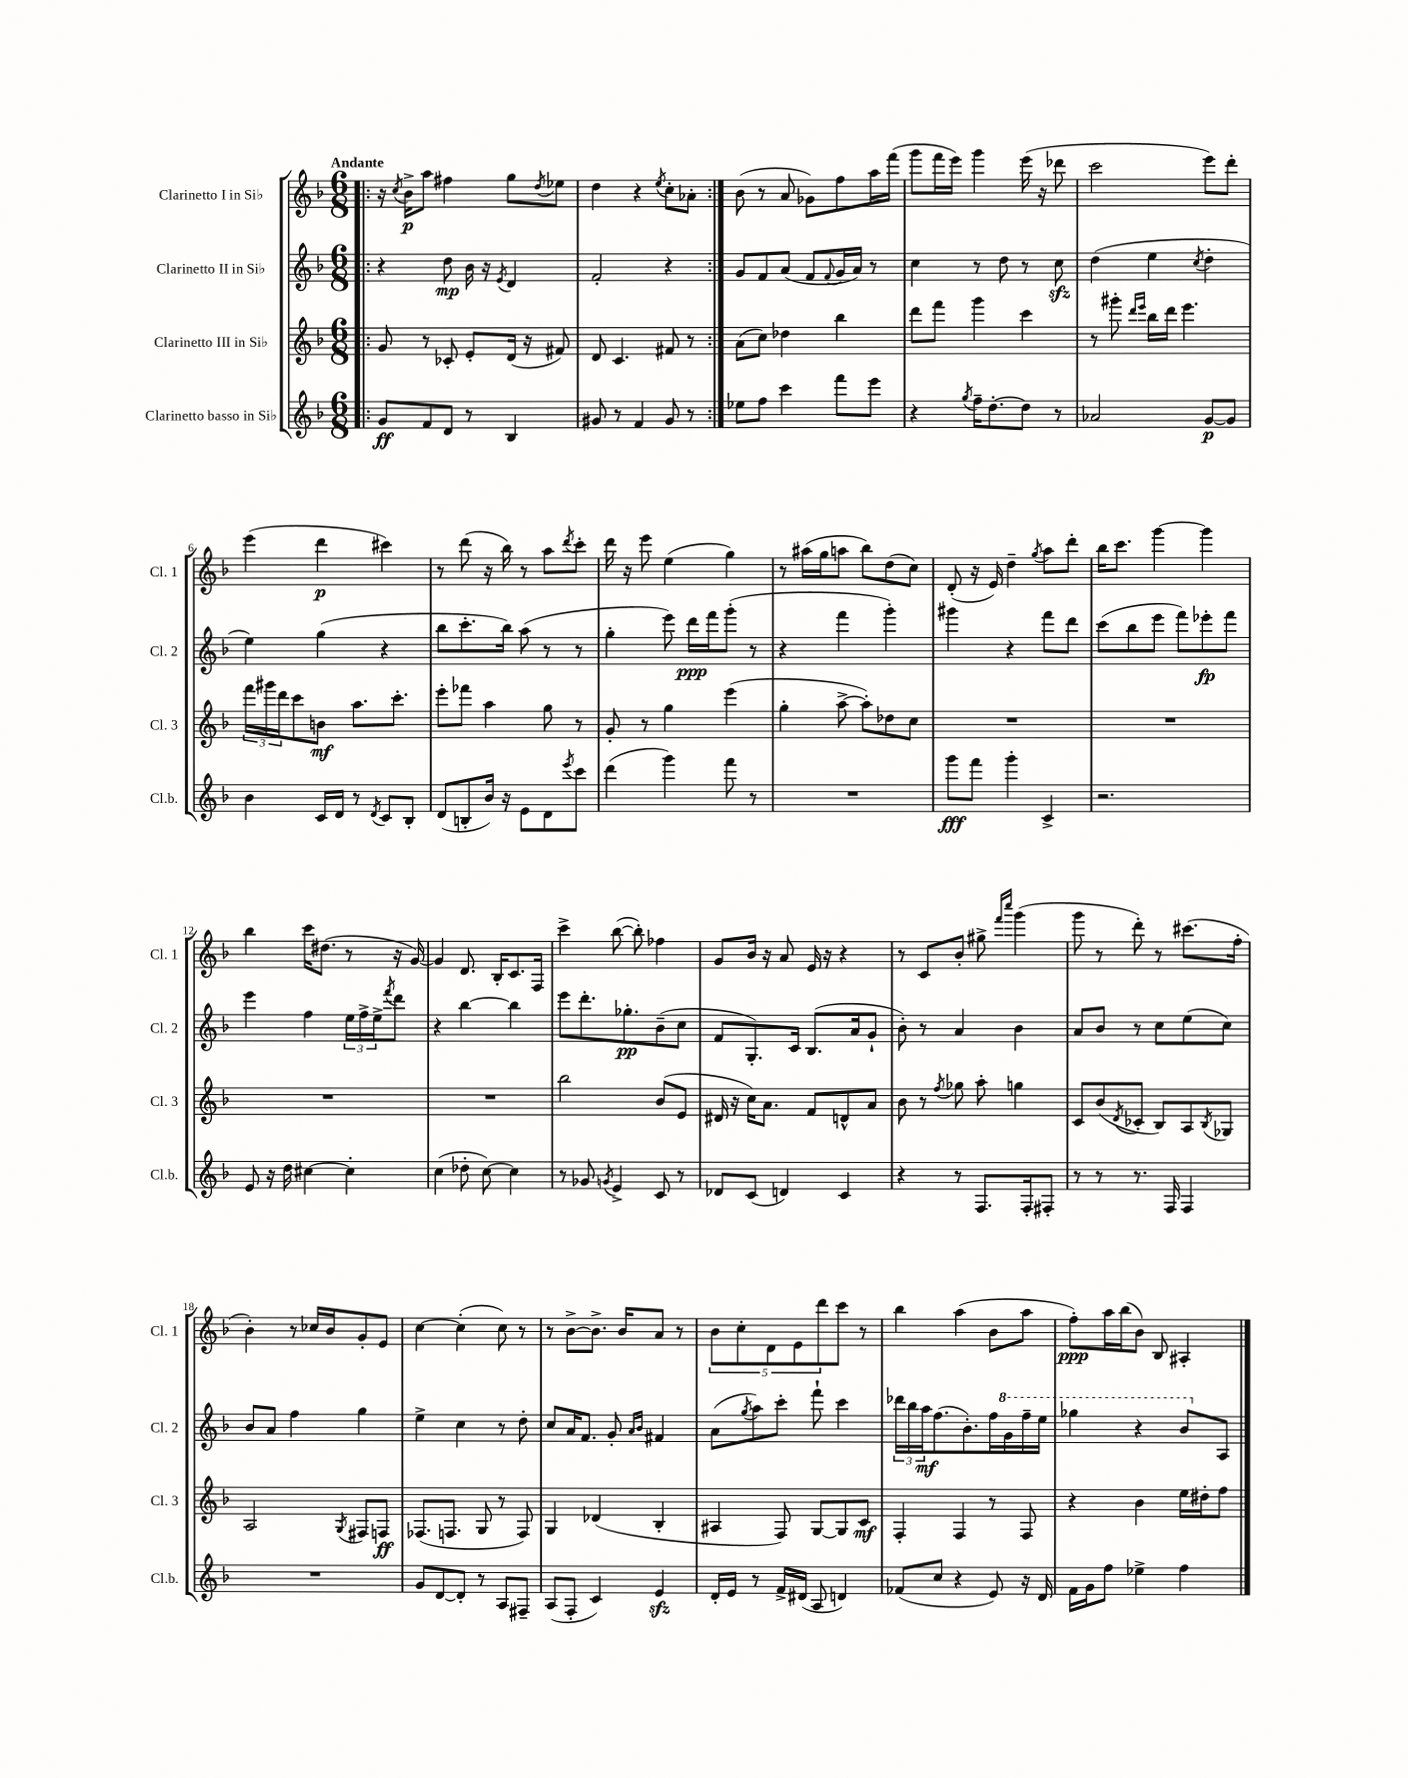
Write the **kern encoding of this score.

**kern	**kern	**kern	**kern
*staff4	*staff3	*staff2	*staff1
*clefG2	*clefG2	*clefG2	*clefG2
*k[b-]	*k[b-]	*k[b-]	*k[b-]
*M6/8	*M6/8	*M6/8	*M6/8
=!|:	=!|:	=!|:	=!|:
8g	8g	4r	16r
.	.	.	8qcc
.	.	.	16b-^
8f	8r	.	8aa
8d	8c-'	8dd	4ff#
8r	8e'	16b-	.
.	.	16r	.
.	.	8qe	.
4B-	(16d	4d	8gg
.	16r	.	.
.	.	.	8qdd
.	8f#)	.	8ee-
=	=	=	=
8g#	8d	2f'	4dd
8r	4.c	.	.
4f	.	.	4r
.	.	.	8qee
8g#	8f#	4r	8cc'
8r	8r	.	8a-'
=:|!	=:|!	=:|!	=:|!
8ee-	(8a	8g	(8b-
8ff	8cc)	8f	8r
4ccc	4dd-	(8a	8a
.	.	8f	8g-)
.	.	8qqf	.
8fff	4bb-	16g	8ff
.	.	16a)	.
8eee	.	8r	16aa
.	.	.	(16fff
=	=	=	=
4r	8ddd	4cc	8ggg
.	8fff	.	16fff
.	.	.	16eee)
8qgg	.	.	.
16ff~	4ggg	8r	4ggg
[8.dd'	.	.	.
.	.	8dd	.
8dd]	4ccc	8r	(16eee
.	.	.	16r
8r	.	8cc	8ddd-
=	=	=	=
2a-	8r	(4dd	2ccc
.	8ggg#'	.	.
.	16qqddd	.	.
.	16qqeee	.	.
.	16bb-	4ee	.
.	16ddd	.	.
.	4.eee	.	.
.	.	8qcc	.
[8g	.	4dd'	8eee)
8g]	.	.	8ddd'
=	=	=	=
4b-	24fff	4ee)	(4eee
.	24ggg#	.	.
.	24ddd	.	.
.	8ccc	.	.
16c	8b	(4gg	4ddd
16d	.	.	.
8r	8.aa	.	.
8qd	.	.	.
8c	.	4r	4ccc#)
.	8.ccc'	.	.
8B-'	.	.	.
=	=	=	=
(8d	8eee'	8bb-	8r
8B'	8fff-	8.ccc'	(8ddd
16b-)	4aa	.	16r
16r	.	16bb-)	16bb-)
8e	.	(8aa	8r
8d	8gg	8r	8aa
8qeee	.	.	8qddd
8ccc	8r	8r	8ccc'
=	=	=	=
(4ddd	8g'	4gg'	16ddd
.	.	.	16r
.	8r	.	8eee
4ggg)	4gg	8eee)	(4ee
.	.	16ddd	.
.	.	16fff	.
8fff	(4eee	(8ggg'	4gg)
8r	.	8r	.
=	=	=	=
2.r	4gg'	4r	8r
.	.	.	(16aa#
.	.	.	16gg
.	[8aa^	4fff	8aa
.	8aa'])	.	8bb-)
.	8dd-	4ggg')	(8dd
.	8cc	.	8cc)
=	=	=	=
8ggg	2.r	4ggg#	(8d'
8fff	.	.	16r
.	.	.	16e)
4ggg'	.	4r	4dd~
.	.	.	8qgg
4c^	.	8fff	8aa
.	.	8ddd	8ddd'
=	=	=	=
2.r	2.r	(8ccc	16bb-
.	.	.	8.ccc
.	.	8bb-	.
.	.	8eee	[4ggg
.	.	8fff)	.
.	.	8eee-'	4ggg]
.	.	8fff	.
=	=	=	=
8e	2.r	4eee	4bb-
16r	.	.	.
16dd	.	.	.
[4cc#	.	4ff	16ccc
.	.	.	(8.dd#
4cc#']	.	24ee	8r
.	.	24ff^	.
.	.	24ee^	.
.	.	8qfff	.
.	.	8ddd	16r
.	.	.	[16g)
=	=	=	=
(4cc	2.r	4r	4g]
8dd-'	.	[4bb-	8.d
[8cc)	.	.	.
.	.	.	16B-'
4cc]	.	4bb-]	8.c
.	.	.	16F
=	=	=	=
8r	2bb-	8eee	4ccc^
8g-	.	8.ddd'	.
8qg	.	.	.
4e^	.	.	([8bb-
.	.	8.gg-'	.
.	.	.	8bb-'])
8c	(8b-	(8b-~	4ff-
8r	8e	8cc	.
=	=	=	=
8d-	16d#	8f	8g
.	16r	.	.
(8c	16cc)	8.G')	16b-
.	8.a	.	16r
4d)	.	.	8a
.	.	16c	.
.	8f	(8.B-	16e
.	.	.	16r
4c	8d^^	.	4r
.	.	16a	.
.	8a	8g`	.
=	=	=	=
4r	8b-	8b-')	8r
.	8r	8r	8c
.	8qff	.	.
8r	8gg-	4a	8b-'
8.F	8aa'	.	8gg#^
.	.	.	16qqfff
.	.	.	16qqcccc
.	4gg	4b-	(4ggg
16F'	.	.	.
8F#'	.	.	.
=	=	=	=
8r	8c	8a	8ggg
8r	(8b-	8b-	8r
.	8qd	.	.
8.r	8c-'	8r	8ddd')
.	8B-)	8cc	8r
16F	.	.	.
4F	8A	(8ee	(8.ccc#
.	8qB-	.	.
.	8G-	8cc)	.
.	.	.	16ff'
=	=	=	=
2.r	2A	8b-	4b-')
.	.	8a	.
.	.	4ff	8r
.	.	.	16cc-
.	.	.	16b-
.	8qG	.	.
.	8F#	4gg	8g'
.	8F	.	8e
=	=	=	=
8g	(8.F-	4ee^	[4cc
[8d	.	.	.
.	8.F	.	.
8d']	.	4cc	(4cc']
8r	8G	.	.
8A	8r	8r	8cc)
8F#~	8F)	8dd'	8r
=	=	=	=
(8A	4G	8cc	8r
8F'	.	16a	[8b-^
.	.	8.f	.
4c)	(4d-	.	8.b-^]
.	.	8g'	.
.	.	.	16b-
.	.	16qqa	.
.	.	16qqb-	.
4e	4B-'	4f#	8a
.	.	.	8r
=	=	=	=
16d'	4A#	(8a	10b-
16e	.	.	.
.	.	.	10cc'
.	.	8qgg	.
8r	.	8aa)	.
.	.	.	10d
16f^	8F)	8ccc'	.
.	.	.	10e
(16d#	.	.	.
8A	[8G	8fff`	.
.	.	.	10ddd
4d)	8G]	4ccc	8ccc
.	8c	.	8r
=	=	=	=
(8f-	4F'	24ddd-	4bb-
.	.	24bb-	.
.	.	24aa	.
8cc	.	(8.ff	.
4r	4F	.	(4aa
.	.	8.b-')	.
8e)	8r	16ff	8b-
.	.	16gg	.
16r	8F	16fff~	8aa
16d	.	16eee	.
=	=	=	=
16f	4r	4ggg-	8ff')
16g	.	.	.
8ff	.	.	16aa
.	.	.	(16bb-
4ee-^	4b-	4r	8b-)
.	.	.	8B-
4ff	16ee	8bb-	4A#'
.	16dd#'	.	.
.	8ff	8A	.
==	==	==	==
*-	*-	*-	*-
